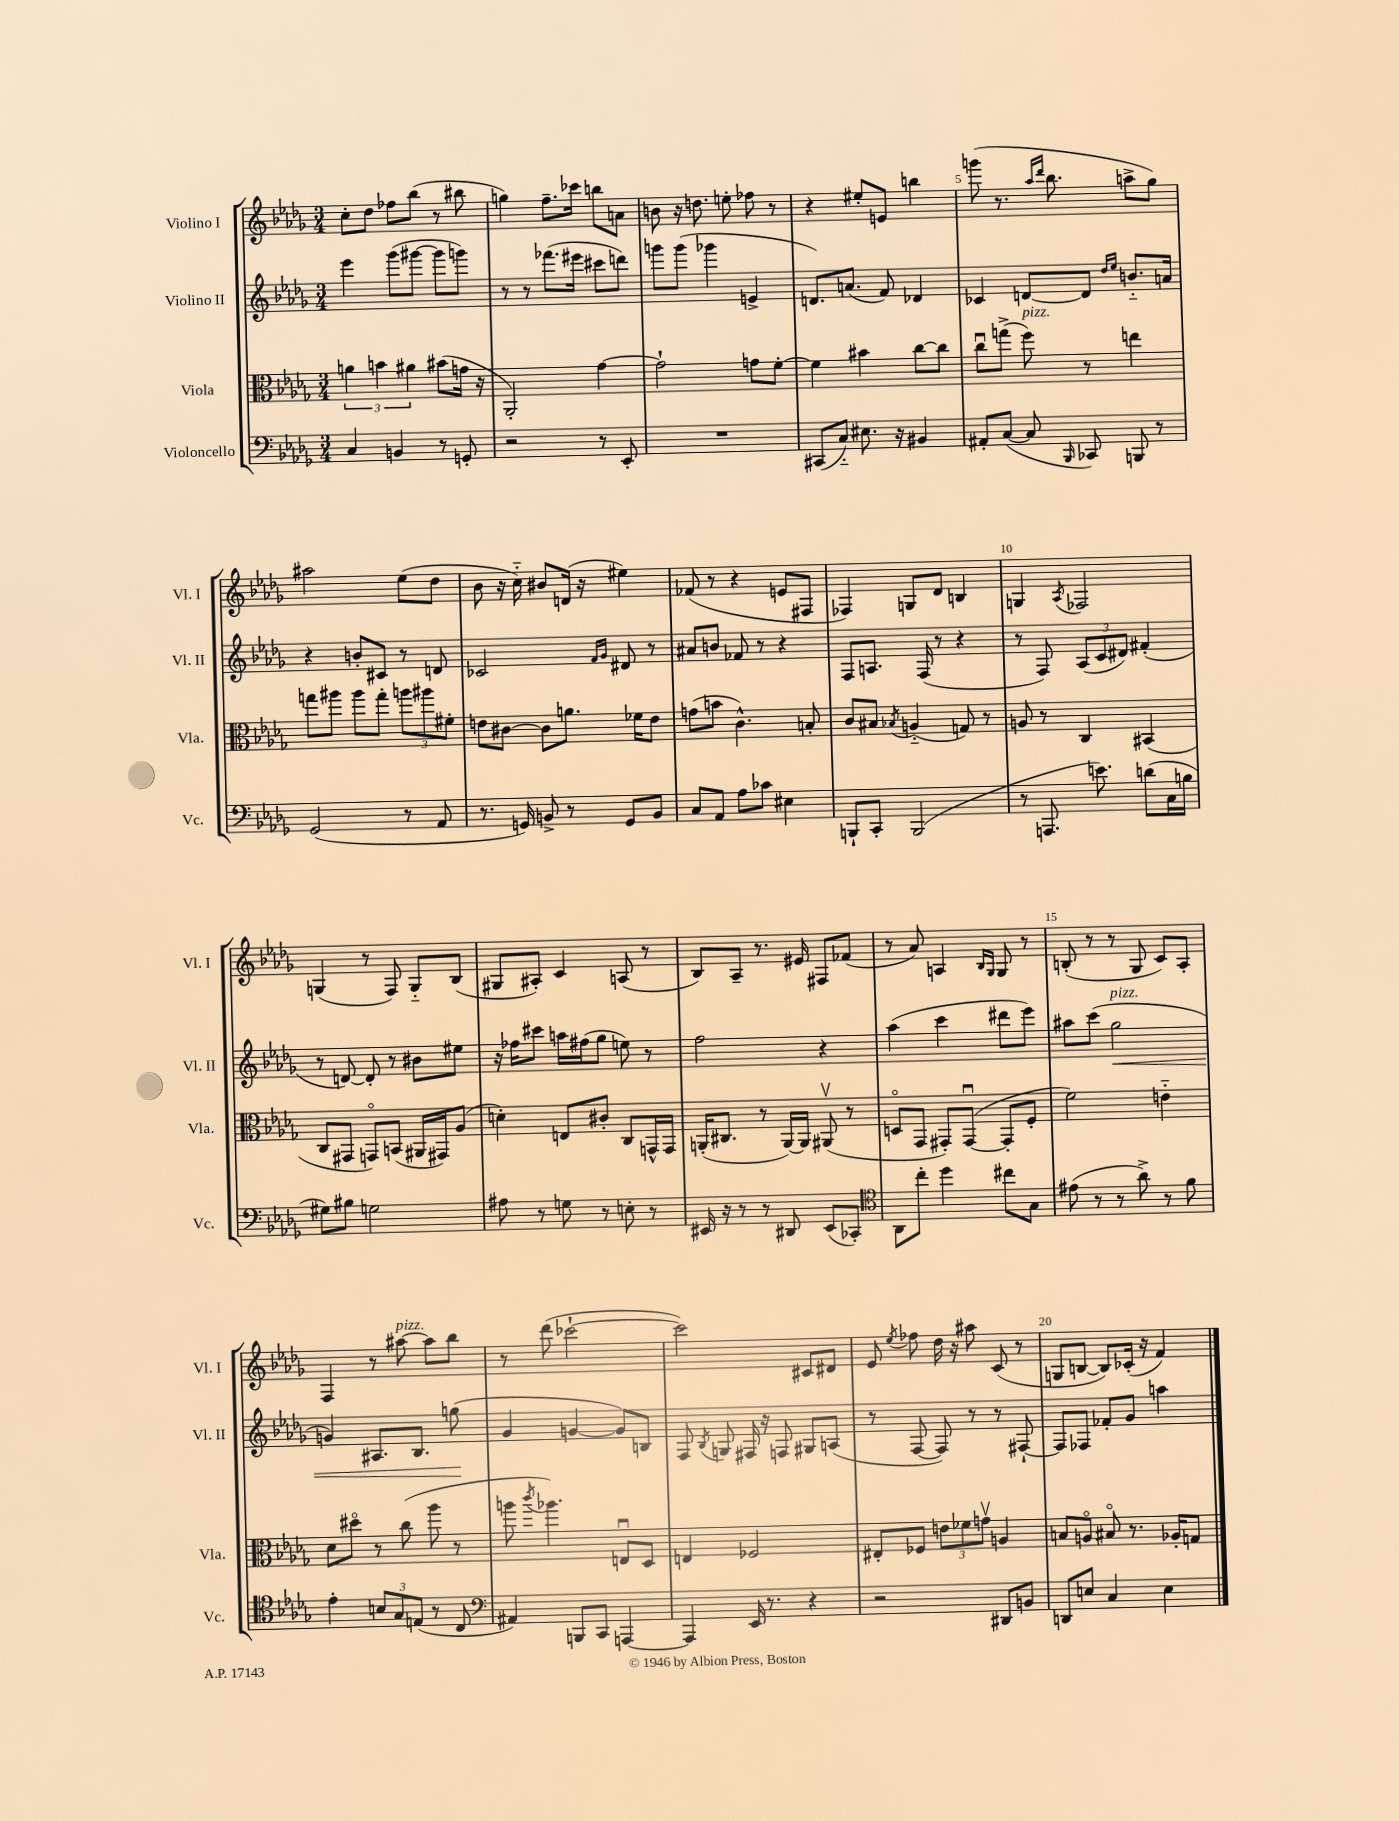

**kern	**kern	**kern	**kern
*staff4	*staff3	*staff2	*staff1
*clefF4	*clefC3	*clefG2	*clefG2
*k[b-e-a-d-g-]	*k[b-e-a-d-g-]	*k[b-e-a-d-g-]	*k[b-e-a-d-g-]
*M3/4	*M3/4	*M3/4	*M3/4
4C/	6a\	4eee-\	8cc'\L
.	.	.	8dd-\J
.	6b\	.	.
4BB/	.	(8ggg-\L	8ff-\L
.	6a#\	.	.
.	.	[8ggg#\J	(8bb-\J
8r	(8b#\L	8ggg#\]L	8r
8GG'/	16g\Jk	8ggg\J)	8bb#\
.	16r	.	.
=	=	=	=
2r	2AA-'/)	8r	4gg\)
.	.	8r	.
.	.	(8.fff-\L	8.ff~\L
.	.	16eee#\Jk	16ccc-\Jk
8r	[4g-\	8ccc#\L	8bb\L
8EE-'/	.	8ddd\J)	8a\J
=	=	=	=
2.r	2g-`\]	8ggg\L	8b\
.	.	(8ggg\J	16r
.	.	.	8.dd\
.	.	4ggg-\	.
.	.	.	8ee'\
.	8g\L	4e^/	8ff-\
.	[8f'\J	.	8r
=	=	=	=
(8CC#/L	4f\]	8.d/L)	4r
8C'~/J)	.	.	.
.	.	(8.a/J	.
8.E#\	4b#\	.	8ee#'/L
.	.	8f/)	8e/J
16r	.	.	.
4BB#/	[8cc\L	4d-/	4bb\
.	8cc\]J	.	.
=	=	=	=
8AA#'/L	8ccu\L	4c-/	(8ggg\
([8C/J	(8gg^\J	.	8.r
8C/]	8ff\)	[8d/L	.
.	.	.	16qqaa-/LL
.	.	.	16qqddd-/JJ
.	.	.	8.bb-\
16qqBBB-/	.	.	.
8CC-/)	8r	8d/]J	.
.	.	16qqdd-/LL	.
.	.	16qqee-/JJ	.
8BBB/	4ee\	8.b'~/L	8aa^\L
8r	.	.	8gg-\J)
.	.	16a/Jk	.
=	=	=	=
(2GG-/	8gg\L	4r	2aa#\
.	8aa#\J	.	.
.	8aa#\L	8b'/L	.
.	8gg'\J	8c#/J	.
8r	12aa\L	8r	(8ee-\L
.	12aa#\	.	.
8AA-/	.	8d/	8dd-\J
.	12f#'\J	.	.
=	=	=	=
8.r	8e\L	2c-/	8b-\
.	[8c#\J	.	16r
16GG/)	.	.	16cc'~\)
8BB^/	8c#\]L	.	8b#/L
8r	8.a\J	.	(16d/Jk
.	.	.	16r
.	.	16qqf/LL	.
.	.	16qqg-/JJ	.
8GG/L	.	8d#/	4ee#\)
.	16f-\LK	.	.
8BB/J	8e\J	8r	.
=	=	=	=
8C/L	(8g\L	8a#/L	(8f-/
8AA-/J	8b\J	8b/J	8r
8A-\L	4.c^^\)	8f-/	4r
8c-\J	.	8r	.
4E#\	.	4r	8e/L
.	8B'/	.	8F#/J
=	=	=	=
8BBB`/L	8c/L	8F/L	4F-/)
8CC'/J	8B#/J	8.A/J	.
.	8qB-/	.	.
(2BBB/	(4A'~/	.	8G/L
.	.	(16F/	.
.	.	8r	8d-/J
.	8G/)	4r	4B/
.	8r	.	.
=	=	=	=
8r	8A/	8r	4G/
8.AAA/	8r	8F/)	.
.	.	.	8qA-/
.	4C/	(12A-/L	2F-/
8.e\)	.	.	.
.	.	12c/	.
.	.	12d#/J)	.
(8d\L	(4BB#/	(4f#'/	.
16C\L	.	.	.
16B\JJ	.	.	.
=	=	=	=
8G#\L)	8C/L	8r	(4G/
8B#\J	8GG#/J	[8d/)	.
2G\	8GGo/L)	8d'/]	8r
.	(8BB/J	8r	8F/)
.	16AA#/LL	8b#\L	8G'~/L
.	16GG#/J)	.	.
.	(8A-/J	8ee#\J	(8B-/J
=	=	=	=
8A#\	4d'\)	16r	8G#/L
.	.	16ff-\LK	.
8r	.	8ccc#\J	8A#'/J)
8G\	8E/L	16aa\LL	4c/
.	.	(16ff#\J	.
8r	8c#'/J	8gg-\J	.
8E'\	8C/L	8ee\)	(8A/
8r	16GG^^/L	8r	8r
.	16GG/JJ	.	.
=	=	=	=
16EE#/	(16AA'/LK	2ff\	8B-/L)
16r	8.C#/J	.	.
8r	.	.	8A-~/J
8r	8r	.	8.r
8DD#/	[16AA/LL)	.	.
.	16AA/]JJ	.	16e#/
(8EE#/L	(8AA#v/	4r	8F#/L
8CC-'/J)	8r	.	(8f-/J
=	=	=	=
*clefC4	*	*	*
8AA-\L	8Do/L	(4aa-\	8r
8cc'\J	8GG-/J	.	8a-/)
4dd-\	8GG#'/L)	4ccc\	4A/
.	([8GG#u/J	.	.
.	.	.	16qqB-/LL
.	.	.	16qqG-/JJ
8cc#\L	8GG#'/]L	8ddd#\L	8G-/
8G-\J	8F'/J	8eee-\J)	8r
=	=	=	=
(8e#\	2f\)	8aa#\L	(8B'/
8r	.	(8ccc\J	8r
8r	.	2gg-\	8r
8a-^\)	.	.	8G-/
8r	4e'~\	.	8c/L)
8f\	.	.	8A-'/J
=	=	=	=
4e-'\	8d-\L	4g/)	4F/
.	8dd#o\J	.	.
12B/L	8r	8.A#/L	8r
12G-/	.	.	.
.	(8cc\	.	[8aa#\
(12E/J	.	.	.
.	.	8.B-/J	.
8r	8aa-\	.	8aa#\]L
8C/	8r	(8gg\	8bb-\J
=	=	=	=
*clefF4	*	*	*
4AA#/)	8aa\	4g-/	8r
.	8qccc/	.	.
.	4.aa-\)	.	(8ddd-\
8BBB/L	.	[4g/	[2ccc-`\
8CC/J	.	.	.
[4AAA/	8Eu/L	8g/]L)	.
.	8D-/J	8B/J	.
=	=	=	=
4AAA/]	4E/	8F/	2ccc-\])
.	.	8qB-/	.
.	.	8G/	.
16EE-/	2F-/	16F#/	.
8.r	.	16r	.
.	.	8F/	.
4r	.	8G#/L	8c#/L
.	.	(8A/J	8d#/J
=	=	=	=
2r	8E#'/L	8r	8e-/
.	.	.	8qee-/
.	8F-/J	[8F/	8ff-\
.	12e\L	8F/])	16dd-\
.	.	.	16r
.	12f-\	.	.
.	.	8r	8aa#\
.	12gv\J	.	.
8DD#/L	4A/	8r	(8c/
8BB/J	.	[8F#`/	8r
=	=	=	=
8DD/L	8B/L	8F#/]L	8G/L
8E/J	8Ao/J	8F-/J	[8B/J
4C/	8B#o/	8f-'/L	8B/]L)
.	8.r	8g-/J	(16c-'/Jk
.	.	.	16r
4E\	.	4aa\	4f/)
.	16A-'/LK	.	.
.	8G/J	.	.
==	==	==	==
*-	*-	*-	*-
